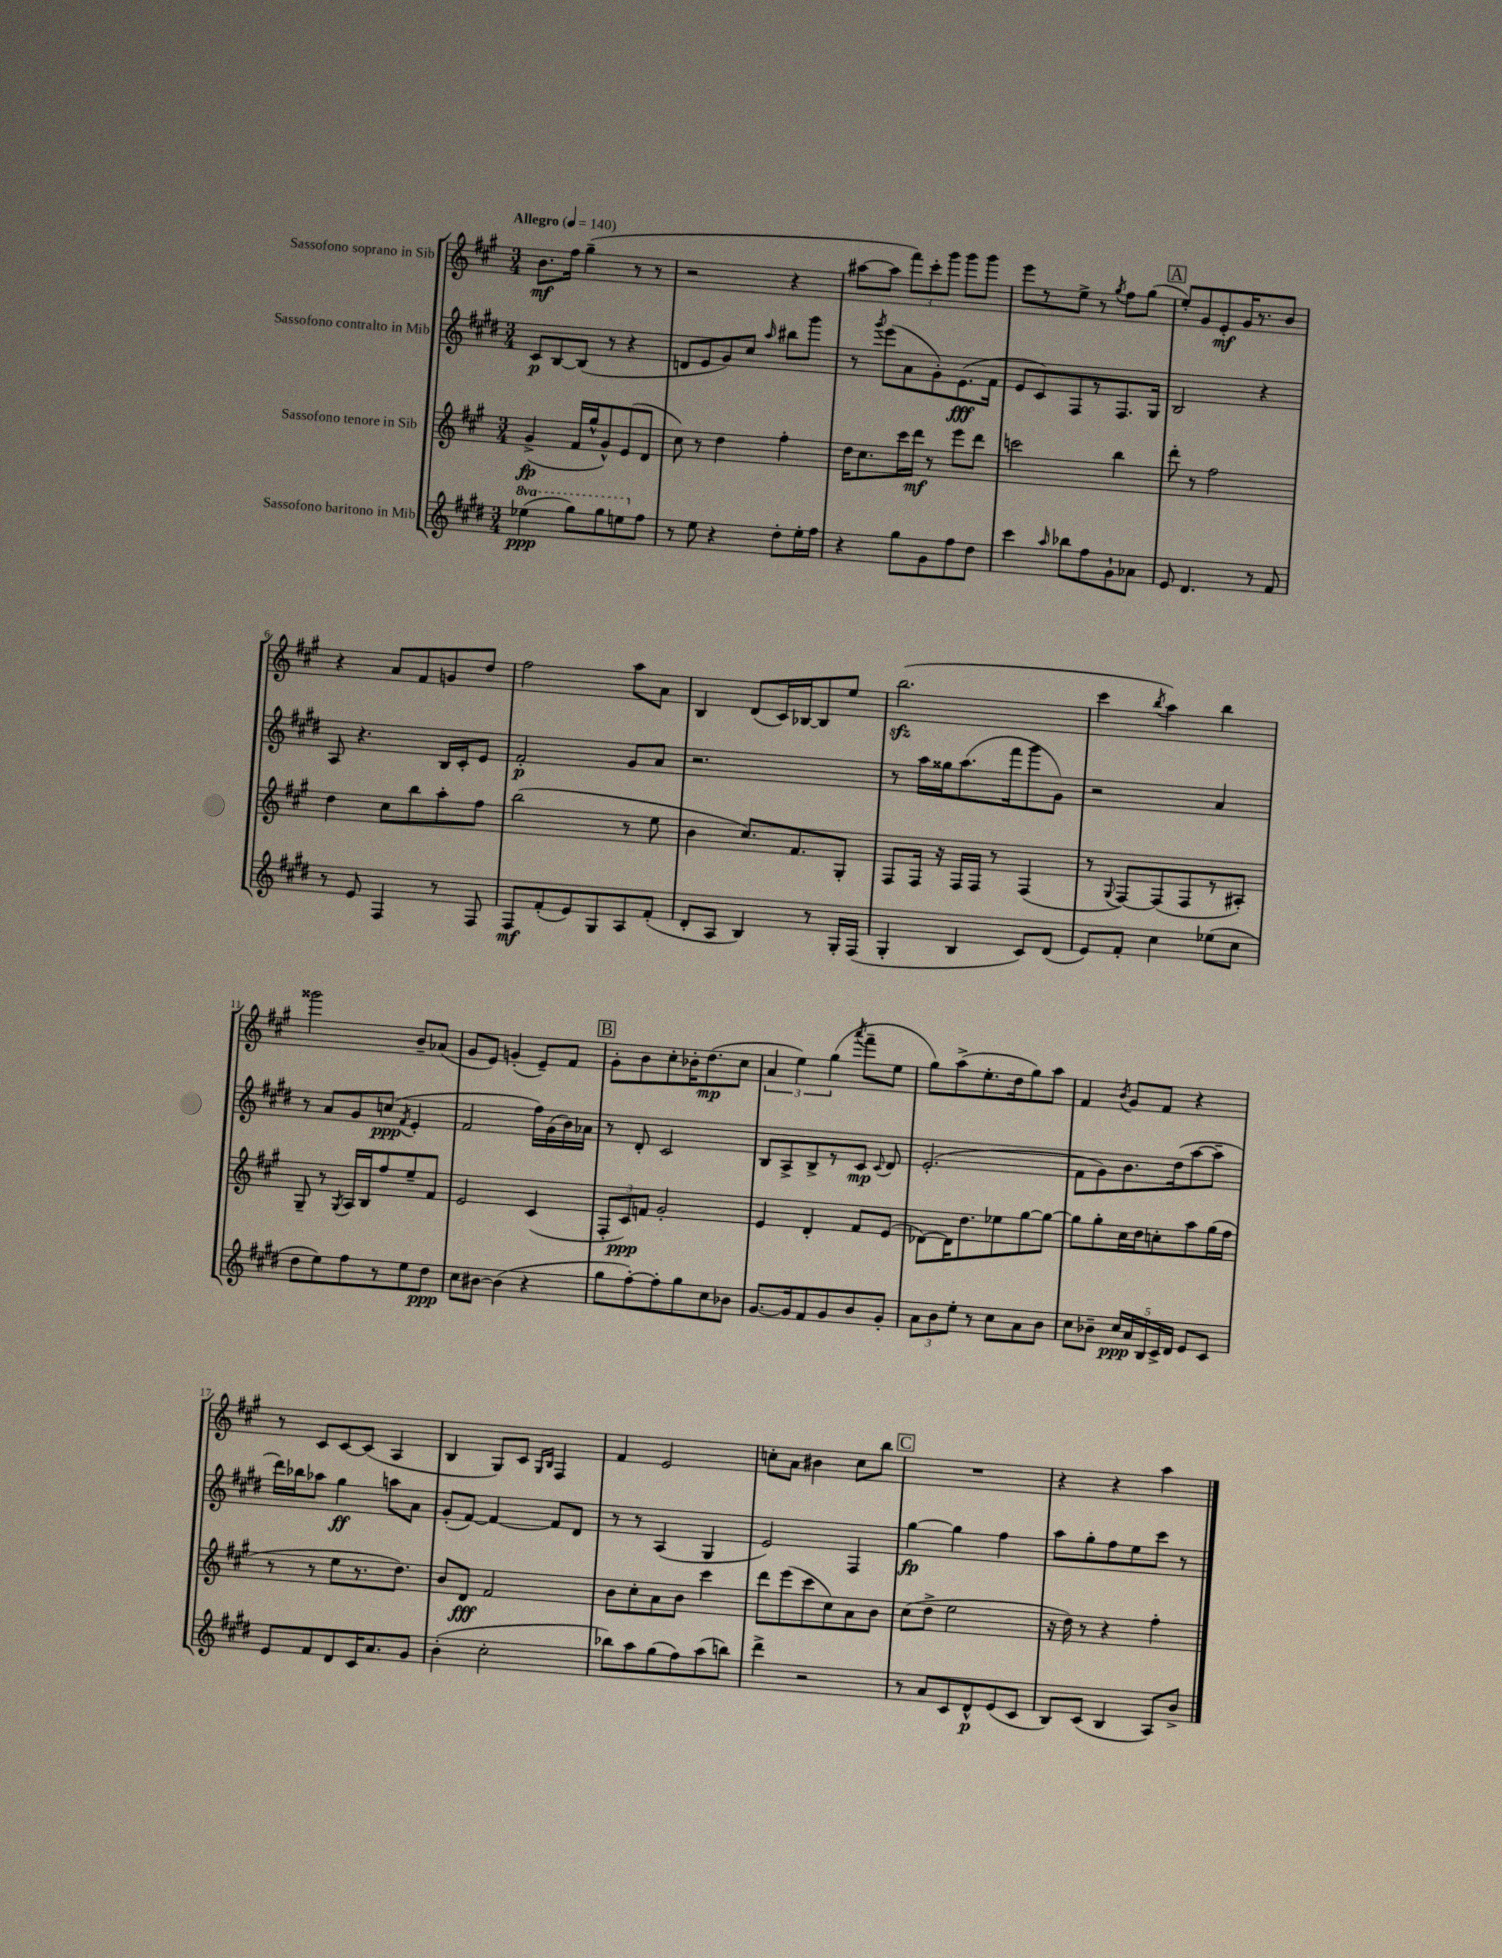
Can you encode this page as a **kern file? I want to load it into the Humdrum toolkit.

**kern	**kern	**kern	**kern
*staff4	*staff3	*staff2	*staff1
*clefG2	*clefG2	*clefG2	*clefG2
*k[f#c#g#d#]	*k[f#c#g#]	*k[f#c#g#d#]	*k[f#c#g#]
*M3/4	*M3/4	*M3/4	*M3/4
*MM140	*MM140	*MM140	*MM140
(4eee-	(4g#^	8c#	8.b
.	.	[8B	.
.	.	.	16ff#
8ggg#)	16f#	(8B]	(4gg#~
.	16gg#^^	.	.
8ggg#	8g#^^)	8r	.
8eee	(8e	4r	8r
8ff#	8d	.	8r
=	=	=	=
8r	8cc#)	8d	2r
8ee	8r	8e	.
4r	4dd	8g#)	.
.	.	8cc#	.
.	.	16qqaa	.
8dd#'	4ff#'	8bb#	4r
16ee'	.	8ggg#	.
16ff#	.	.	.
=	=	=	=
4r	16dd	8r	[8aa#
.	8.cc#	.	.
.	.	8qggg#	.
.	.	(8eee	8aa#]
8gg#	16ccc#	8a	12fff#)
.	16ddd	.	.
.	.	.	12ccc#'
8g#	8r	8g#')	.
.	.	.	12ggg#
8ff#	8eee	(8.e	8ggg#
8dd#	8ddd	.	8ggg#
.	.	16f#	.
=	=	=	=
4ccc#	2ccc	8e	8eee
.	.	8c#)	8r
16qqaa	.	.	.
8bb-	.	8F#	8ee^
8ff#	.	8r	8r
.	.	.	8qgg#
8g#`	4bb	8.F#	8ff#
8a-	.	.	(8gg#
.	.	16G#	.
=	=	=	=
8e	8ddd'	2B	8ee')
4.d#	8r	.	8g#
.	2ff#	.	8e'
.	.	.	16g#
.	.	.	8.r
8r	.	4r	.
8f#	.	.	8b
=	=	=	=
8r	4dd	8A	4r
8e	.	4.r	.
4F#	8cc#	.	8a
.	8bb	.	8f#
8r	8aa'	16B	8g
.	.	16c#'	.
8F#	8ff#	8e	8dd
=	=	=	=
8F#	(2bb	2f#'	2ff#
(8f#'	.	.	.
8e)	.	.	.
8G#	.	.	.
8A	8r	8g#	8aa
(8f#'	8ee	8a	8a
=	=	=	=
8d#'	4b	2.r	4B
8A	.	.	.
4B)	8.cc#)	.	(8d
.	.	.	16c#)
.	8.f#	.	[16B-
8r	.	.	8B-]
16G#'	8G#'	.	8ee
(16F#	.	.	.
=	=	=	=
4G#'	8F#	8r	(2.bb
.	16F#	16aa	.
.	16r	16gg##	.
4B	16F#	(8.aa	.
.	16F#	.	.
.	8r	.	.
.	.	16fff#	.
8c#)	(4F#	8ggg#	.
(8d#	.	8g#)	.
=	=	=	=
8e)	8r	2r	4ccc#
.	8qqG#	.	.
8f#'	[8F#)	.	.
.	.	.	8qbb
4cc#	(8F#]	.	4aa)
.	8F#	.	.
(8ee-	8r	4a	4bb
8cc#	8A#')	.	.
=	=	=	=
8dd#	8G#~	8r	2ggg##
8ee)	8r	8a	.
.	8qG#	.	.
8ff#	16A	8g#	.
.	16B	.	.
8r	8ff#	(8cc	.
.	.	8qf#	.
8ee	8ee~	4e'	8b~
8dd#	8f#	.	(8a-
=	=	=	=
8cc#	2e	2f#	8g#
[8b#	.	.	8e)
(4b#]	.	.	(4g'
4r	(4c#	16ff#)	8e~)
.	.	(16g#	.
.	.	16b)	8f#
.	.	16a-	.
=	=	=	=
8gg#	12F#'	8r	8g#'
.	12c#)	.	.
[8ff#')	.	8d#'	8b
.	12f	.	.
8ff#']	2g#'	2c#	8cc#'
8gg#	.	.	16b-'
.	.	.	(8.dd
8cc#	.	.	.
8b-	.	.	8cc#
=	=	=	=
[8.g#	4e	8B	6a
.	.	8A^	.
.	.	.	6ee)
16g#]	.	.	.
8f#	4d'	8B^	.
.	.	.	(6gg#
8g#	.	8r	.
.	.	.	8qaaa
8b	8f#	8c#	8fff#~
.	.	8qqc#	.
8g#'	(8e	8d#	8ee
=	=	=	=
12a	[8d-)	(2.e'	8gg#)
12b	.	.	.
.	16d-]	.	(8aa^
12ee'	.	.	.
.	8.dd	.	.
8r	.	.	8.ee'
8cc#	8ee-	.	.
.	.	.	16dd
8a	[8gg#	.	8gg#)
8b	8gg#_	.	8aa
=	=	=	=
8cc#	8gg#]	8f#	4f#
8b-~	8gg#'	8g#)	.
.	.	.	8qb
20cc#	16cc#	8.b	8g#
20a	.	.	.
.	16dd	.	.
20B	.	.	.
.	8cc'	.	8f#
20c#^	.	.	.
.	.	(16dd#	.
20d#	.	.	.
8e	8aa	[8aa	4r
8c#	(16gg#	8aa~]	.
.	16ff#	.	.
=	=	=	=
8e	8r	16ddd#)	8r
.	.	16bb-	.
8f#	8r	8aa-	8c#
8d#	8ee	4gg#	[8c#
16c#	8.r	.	(8c#]
8.a	.	.	.
.	.	8aa	4A
.	8.dd)	.	.
8g#	.	8a	.
=	=	=	=
(4b'	8b	(8g#'	4B
.	8d	[8f#)	.
2cc#'	2f#	4f#_	8G#)
.	.	.	8c#
.	.	.	16qqG#
.	.	.	16qqB
.	.	8f#]	4F#
.	.	8d#	.
=	=	=	=
8bb-)	8b	8r	4f#
8aa	8cc#'	8r	.
(8gg#	8a	(4A	2e
8ff#)	8b	.	.
(8aa	4ccc#	4G#	.
8bb)	.	.	.
=	=	=	=
4ddd#^	8ddd	2e)	8cc'
.	(8eee	.	8a
2r	8ccc#	.	4b#
.	8cc#)	.	.
.	8a	4F#	8cc
.	8b	.	8bb
=	=	=	=
8r	(8cc#	[4gg#	2.r
8a	8dd^	.	.
8c#	2ee	4gg#]	.
8d#^^	.	.	.
(8e	.	4ff#	.
8c#	.	.	.
=	=	=	=
8B)	16r	8aa	4r
.	16dd)	.	.
(8c#	8r	8gg#'	.
4B	4r	8ff#	4r
.	.	8ee	.
8A)	4ff#'	8ccc#	4aa
8b^	.	8r	.
==	==	==	==
*-	*-	*-	*-
